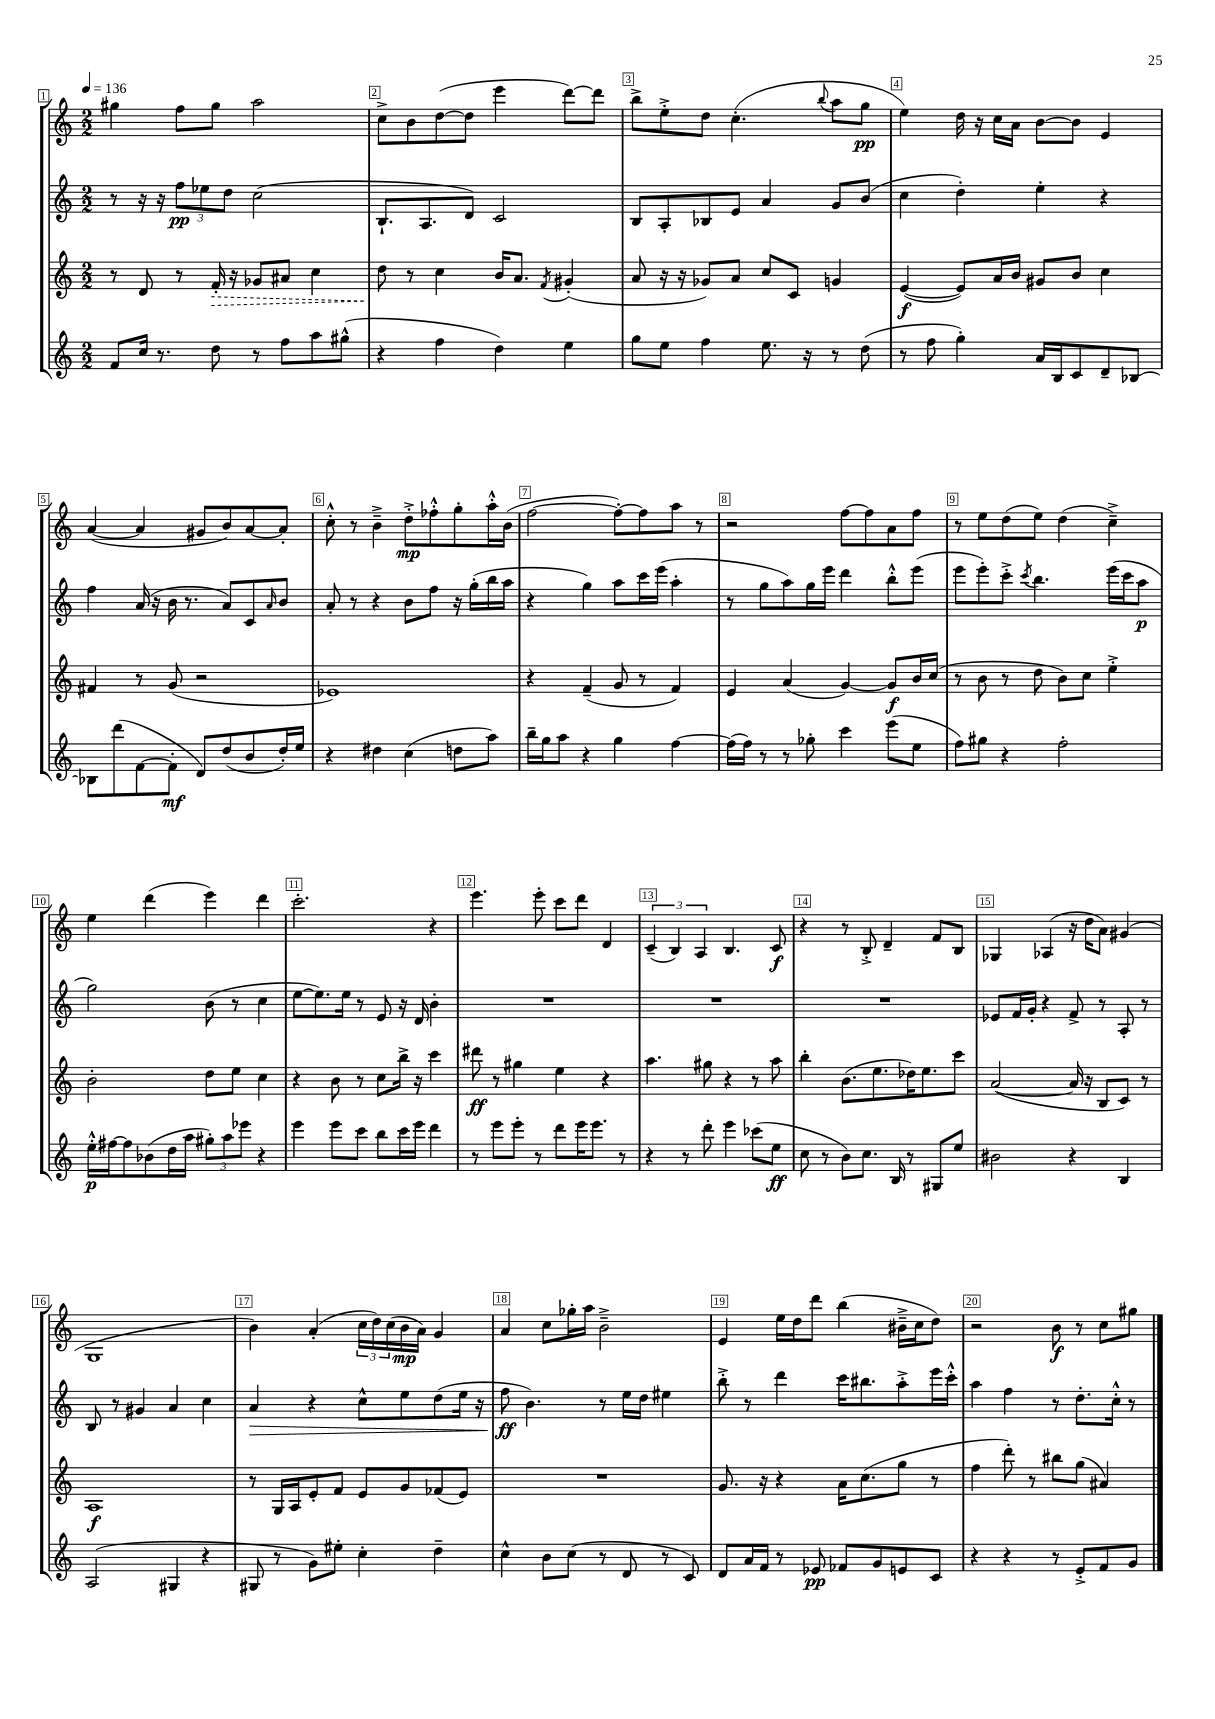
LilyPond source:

<<
\new StaffGroup <<
\new Staff = "s0" {
    \clef treble \key c \major \numericTimeSignature \time 2/2 \tempo 4 = 136
    gis''4 f''8 gis''8 a''2 |
    c''8-> b'8 d''8~( d''8 e'''4 d'''8~) d'''8 |
    b''8-> e''8-.-> d''8 c''4.-.( \appoggiatura { b''8 } a''8 g''8\pp |
    e''4) d''16 r16 c''16 a'16 b'8~ b'8 e'4 |
    a'4~( a'4 gis'8 b'8) a'8~ a'8-. |
    c''8-.-^ r8 b'4---> d''8-.->\mp fes''8-.-^ g''8-. a''16-.-^ b'16( |
    f''2~ f''8~-.) f''8 a''8 r8 |
    r2 f''8~ f''8 a'8 f''8 |
    r8 e''8 d''8( e''8) d''4( c''4--->) |
    e''4 d'''4( e'''4) d'''4 |
    c'''2.-. r4 |
    e'''4. e'''8-. c'''8 d'''8 d'4 |
    \tuplet 3/2 { c'4--( b4) a4 } b4. c'8\f |
    r4 r8 b8-.-> d'4-- f'8 b8 |
    ges4 aes4( r16 d''16 a'8) gis'4( |
    g1 |
    b'4) a'4-.( \tuplet 3/2 { c''16 d''16) c''16( } b'16\mp a'16) g'4 |
    a'4 c''8 ges''16-. a''16 b'2---> |
    e'4 e''16 d''16 d'''8 b''4( bis'16---> c''16 d''8) |
    r2 b'8\f r8 c''8 gis''8 \bar "|." |
}
\new Staff = "s1" {
    \clef treble \key c \major \numericTimeSignature \time 2/2
    r8 r16 r16 \tuplet 3/2 { f''8\pp ees''8 d''8 } c''2( |
    b8.-! a8. d'8) c'2 |
    b8 a8-. bes8 e'8 a'4 g'8 b'8( |
    c''4 d''4-.) e''4-. r4 |
    f''4 a'16( r16 b'16 r8. a'8) c'8 \grace { a'16 } b'8 |
    a'8-. r8 r4 b'8 f''8 r16 g''16-.( b''16 a''16 |
    r4 g''4) a''8 c'''16 e'''16( a''4-. |
    r8 g''8 a''8) g''16 e'''16 d'''4 b''8-.-^ e'''8( |
    e'''8 e'''8-.) c'''8-.-> \acciaccatura { c'''8 } b''4. e'''16( c'''16 a''8\p |
    g''2) b'8( r8 c''4 |
    e''8~ e''8.) e''16 r8 e'8 r16 d'16 b'4-. |
    R1 |
    R1 |
    R1 |
    ees'8 f'16 g'16-. r4 f'8-> r8 a8-. r8 |
    b8 r8 gis'4 a'4 c''4 |
    a'4\> r4 c''8-^ e''8 d''8( e''16 r16 |
    f''8\ff\! b'4.) r8 e''16 d''16 eis''4 |
    b''8-.-> r8 d'''4 c'''16 bis''8. a''8-.-> e'''16 c'''16-.-^ |
    a''4 f''4 r8 d''8.-. c''16-.-^ r8 \bar "|." |
}
\new Staff = "s2" {
    \clef treble \key c \major \numericTimeSignature \time 2/2
    r8 d'8 r8 \once \override Hairpin.style = #'dashed-line f'16-.\> r16 ges'8 ais'8 c''4 |
    d''8\! r8 c''4 b'16 a'8. \acciaccatura { f'8 } gis'4-.( |
    a'8 r16 r16 ges'8) a'8 c''8 c'8 g'4 |
    e'4~\f( e'8) a'16 b'16 gis'8 b'8 c''4 |
    fis'4 r8 g'8( r2 |
    ees'1) |
    r4 f'4--( g'8 r8 f'4) |
    e'4 a'4( g'4~) g'8\f b'16 c''16( |
    r8 b'8 r8 d''8 b'8) c''8 e''4-.-> |
    b'2-. d''8 e''8 c''4 |
    r4 b'8 r8 c''8 b''16-> r16 c'''4 |
    dis'''8\ff r8 gis''4 e''4 r4 |
    a''4. gis''8 r4 r8 a''8 |
    b''4-. b'8.( e''8. des''16) e''8. c'''8 |
    a'2~( a'16 r16 b8 c'8) r8 |
    a1\f |
    r8 g16 a16 e'8-. f'8 e'8 g'8 fes'8( e'8) |
    R1 |
    g'8. r16 r4 a'16 c''8.( g''8 r8 |
    f''4 d'''8-.) r8 bis''8 g''8( ais'4) \bar "|." |
}
\new Staff = "s3" {
    \clef treble \key c \major \numericTimeSignature \time 2/2
    f'8 c''16 r8. d''8 r8 f''8 a''8 gis''8-^( |
    r4 f''4 d''4) e''4 |
    g''8 e''8 f''4 e''8. r16 r8 d''8( |
    r8 f''8 g''4-.) a'16 b16 c'8 d'8-- bes8~ |
    bes8 d'''8( f'8~ f'8-.\mf d'8) d''8( b'8 d''16-.) e''16 |
    r4 dis''4 c''4( d''8 a''8) |
    b''16-- g''16 a''8 r4 g''4 f''4~ |
    f''16( f''16) r8 r8 ges''8-. c'''4 e'''8( e''8 |
    f''8) gis''8 r4 f''2-. |
    e''16-.-^\p fis''16~ fis''8 bes'8( d''16 a''16 \tuplet 3/2 { gis''8-.) a''8 ees'''8 } r4 |
    e'''4 e'''8 c'''8 b''8 c'''16 e'''16 d'''4 |
    r8 e'''8 e'''8-. r8 d'''8 e'''16 e'''8. r8 |
    r4 r8 d'''8-. e'''4 ces'''8( e''8\ff |
    c''8 r8 b'8) c''8. b16 r8 gis8 e''8 |
    bis'2 r4 b4 |
    a2( gis4 r4 |
    gis8 r8 g'8) eis''8-. c''4-. d''4-- |
    c''4-^ b'8 c''8( r8 d'8 r8 c'8) |
    d'8 a'16 f'16 r8 ees'8\pp fes'8 g'8 e'8 c'8 |
    r4 r4 r8 e'8-.-> f'8 g'8 \bar "|." |
}
>>
>>
\layout { \context { \Score \override BarNumber.break-visibility = ##(#f #t #t) barNumberVisibility = #all-bar-numbers-visible \override BarNumber.stencil = #(make-stencil-boxer 0.1 0.3 ly:text-interface::print) } }
